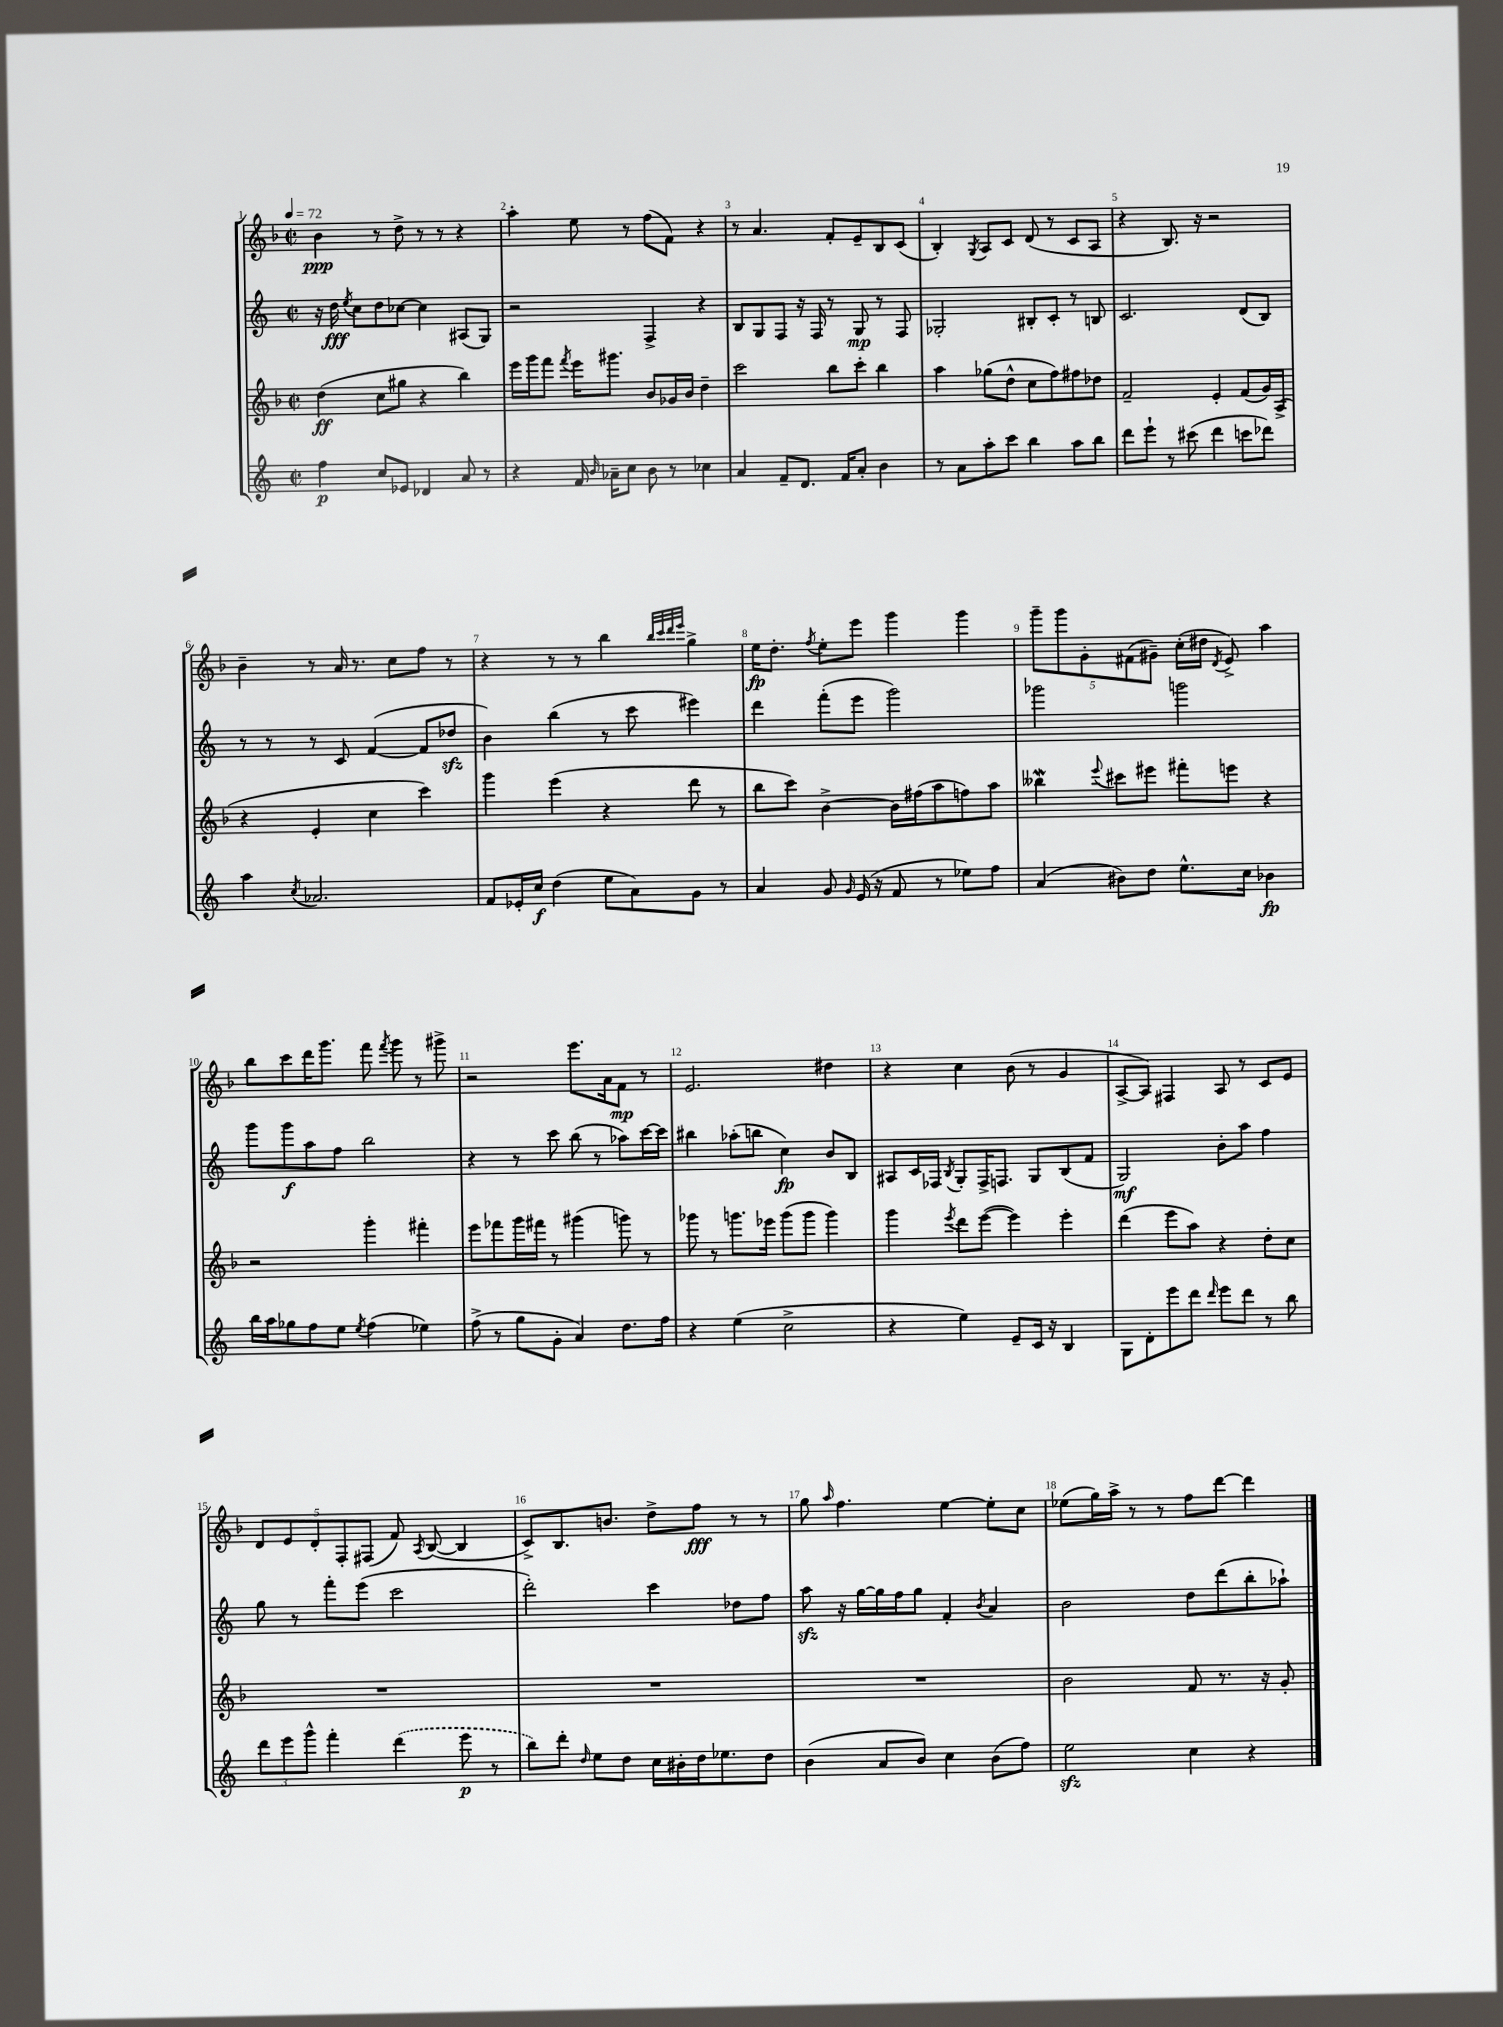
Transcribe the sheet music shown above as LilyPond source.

<<
\new StaffGroup <<
\new Staff = "s0" {
    \clef treble \key f \major \defaultTimeSignature \time 2/2 \tempo 4 = 72
    \autoBeamOff bes'4\ppp r8 d''8-> r8 r8 r4 |
    a''4-. e''8 r8 f''8[( f'8]) r4 |
    r8 a'4. f'8[-. e'8-- bes8 c'8]( |
    bes4-.) \acciaccatura { g8 } a8[ c'8] d'8( r8 c'8[ a8] |
    r4 bes8.) r16 r2 |
    bes'4-- r8 a'16 r8. c''8[ f''8] r8 |
    r4 r8 r8 bes''4 \grace { bes''32[ c'''32 d'''32 e'''32] } g''4-> |
    e''16[\fp d''8.]-. \acciaccatura { f''8 } e''8[-. e'''8] g'''4 g'''4 |
    \tuplet 5/4 { g'''8[-- g'''8 g'8-. fis'8( gis'8]--) } c''16[-.( dis''16] \acciaccatura { d'8 } e'8->) a''4 |
    bes''8[ c'''8 d'''16 g'''8.] f'''8 \acciaccatura { f'''8 } g'''8 r8 gis'''8-> |
    r2 e'''8.[ a'16 f'8]\mp r8 |
    e'2. dis''4 |
    r4 c''4 bes'8( r8 g'4 |
    a8[~-> a8]) fis4 a8 r8 c'8[ e'8] |
    \tuplet 5/4 { d'8[ e'8 d'8-. f8-. fis8]( } f'8) \acciaccatura { a8 } bes8~( bes4 |
    c'8[->) bes8. b'8.] d''8[-> f''8]\fff r8 r8 |
    g''8 \grace { a''16 } f''4. e''4~ e''8[-. c''8] |
    ees''8[( g''16) a''16]-> r8 r8 f''8[ d'''8]~ d'''4 \bar "|." |
}
\new Staff = "s1" {
    \clef treble \key c \major \defaultTimeSignature \time 2/2
    \autoBeamOff r16 d''16\fff \acciaccatura { e''8 } c''8[ d''8 ces''8]~ ces''4 ais8[( g8]) |
    r2 f4-> r4 |
    b8[ g8 f8] r16 f16 r8 g8\mp r8 f8 |
    ges2-. bis8[-. c'8]-. r8 b8 |
    c'2. d'8[( b8]) |
    r8 r8 r8 c'8 f'4~( f'8[ des''8]\sfz |
    b'4) b''4( r8 c'''8 eis'''4) |
    d'''4 f'''8[-.( e'''8] g'''2) |
    ges'''2 g'''2 |
    g'''8[ g'''8\f a''8 f''8] b''2 |
    r4 r8 c'''8 b''8( r8 aes''8[) c'''16~ c'''16] |
    bis''4 aes''8[-.( b''8] c''4\fp) b'8[ b8] |
    ais8[ c'16 fes16] \acciaccatura { b8 } g8[-. fes16-> f8.] g8[ b8( f'8] |
    g2\mf) b'8[-. a''8] f''4 |
    g''8 r8 f'''8[-. e'''8]( c'''2 |
    d'''2-.) c'''4 des''8[ f''8] |
    a''8\sfz r16 g''16[~ g''16 f''16 g''8] f'4-. \acciaccatura { b'8 } a'4 |
    b'2 d''8[ d'''8( b''8-. aes''8]-!) \bar "|." |
}
\new Staff = "s2" {
    \clef treble \key f \major \defaultTimeSignature \time 2/2
    \autoBeamOff d''4\ff( c''8[ gis''8] r4 bes''4) |
    e'''16[ g'''16 f'''8] \acciaccatura { f'''8 } e'''16[ gis'''8.] bes'8[ ges'16 bes'16] d''4-- |
    c'''2 bes''8[ c'''8]-. bes''4 |
    a''4 ges''8[( d''8]-^ c''8[ f''8) fis''8 des''8] |
    f'2-- e'4-. f'8[( g'16) a16]->( |
    r4 e'4-. c''4 c'''4) |
    g'''4 e'''4( r4 d'''8 r8 |
    bes''8[ c'''8]) bes'4~-> bes'16[ fis''16( a''8 f''8) a''8] |
    beses''4\mordent \appoggiatura { e'''8 } cis'''8[ eis'''8] fis'''8[-. e'''8] r4 |
    r2 g'''4-. fis'''4-. |
    e'''8[ fes'''8 g'''16 fis'''16] r8 gis'''4( g'''8) r8 |
    ges'''8 r8 g'''8.[ ees'''16] g'''8[( g'''8] g'''4) |
    g'''4 \acciaccatura { e'''8 } d'''8[ e'''8]~( e'''4) e'''4-. |
    d'''4( e'''8[ a''8]) r4 d''8[-. c''8] |
    R1 |
    R1 |
    R1 |
    bes'2 f'8 r8. r16 g'8-. \bar "|." |
}
\new Staff = "s3" {
    \clef treble \key c \major \defaultTimeSignature \time 2/2
    \autoBeamOff f''4\p c''8[ ees'8] des'4 a'8 r8 |
    r4 f'16 \grace { b'16 } aes'16[-- c''8] b'8 r8 ces''4 |
    a'4 f'8[-- d'8.] f'16[ a'8]-. b'4 |
    r8 a'8[ a''8-. c'''8] b''4 a''8[ b''8] |
    d'''8[ e'''8]-! r8 cis'''8( d'''4 c'''8[ des'''8]) |
    a''4 \acciaccatura { c''8 } aes'2. |
    f'8[ ees'16-. c''16]\f d''4( e''8[ a'8) g'8] r8 |
    a'4 g'8 \grace { g'16 } e'16( r16 f'8 r8 ees''8[) f''8] |
    a'4( bis'8[) d''8] e''8.[-^ c''16] bes'4\fp |
    b''16[ a''16 ges''8 f''8 e''8] \acciaccatura { e''8 } f''4( ees''4) |
    f''8->( r8 g''8[ g'8]-. a'4) d''8.[ f''16] |
    r4 e''4( c''2-> |
    r4 e''4) e'8[-- c'16] r16 b4 |
    g8[ d'8-. e'''8 d'''8] \grace { d'''16 } e'''8[ d'''8] r8 b''8 |
    \tuplet 3/2 { d'''8[ e'''8 g'''8]-^ } f'''4-. \once \slurDashed d'''4( e'''8\p r8 |
    b''8[) d'''8]-. \grace { d''16 } e''8[ d''8] c''16[ bis'16-. d''16 ees''8. d''8] |
    b'4( a'8[ b'8]) c''4 b'8[( f''8]) |
    e''2\sfz c''4 r4 \bar "|." |
}
>>
>>
\layout { \context { \Score \override BarNumber.break-visibility = ##(#f #t #t) barNumberVisibility = #all-bar-numbers-visible } }
